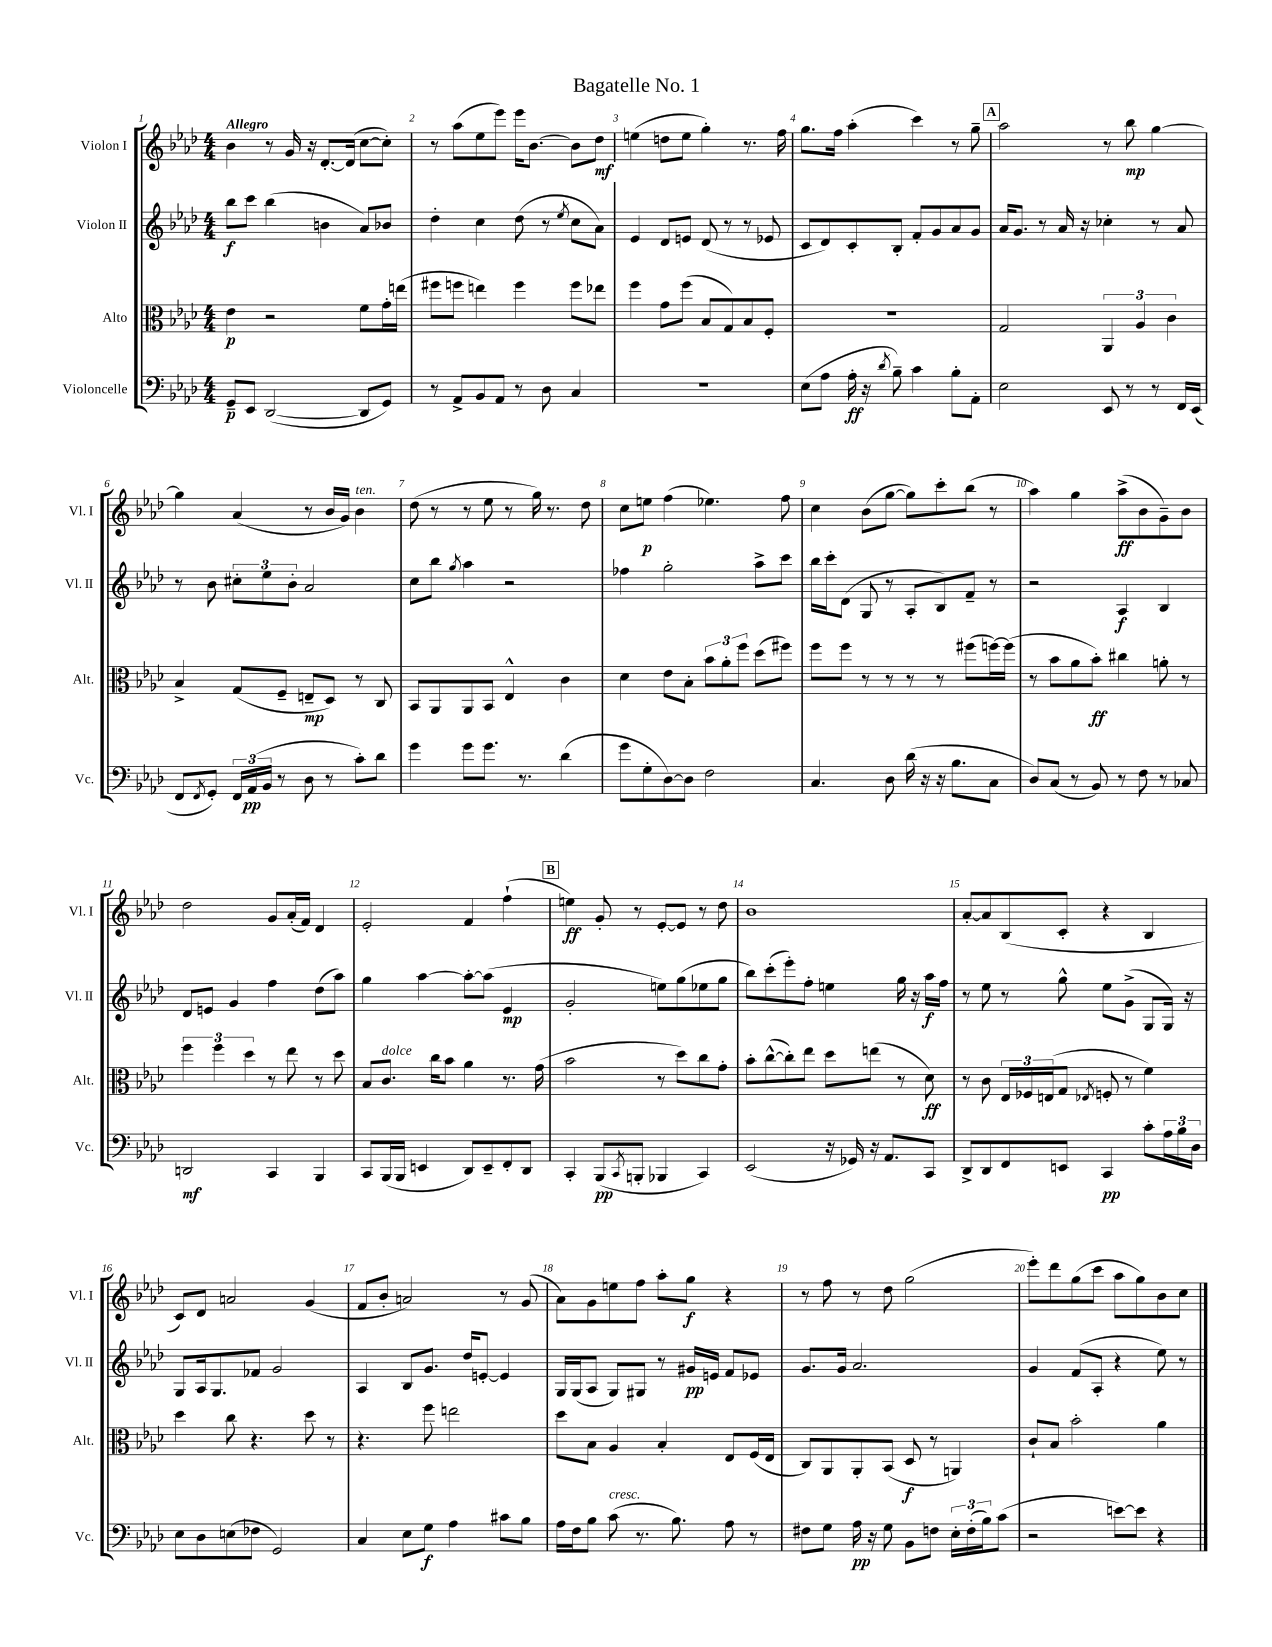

**kern	**dynam	**kern	**dynam	**kern	**dynam	**kern	**dynam
*part4	*part4	*part3	*part3	*part2	*part2	*part1	*part1
*staff4	*staff4	*staff3	*staff3	*staff2	*staff2	*staff1	*staff1
*I"Violoncelle	*	*I"Alto	*	*I"Violon II	*	*I"Violon I	*
*I'Vc.	*	*I'Alt.	*	*I'Vl. II	*	*I'Vl. I	*
*clefF4	*	*clefC3	*	*clefG2	*	*clefG2	*
*k[b-e-a-d-]	*	*k[b-e-a-d-]	*	*k[b-e-a-d-]	*	*k[b-e-a-d-]	*
*M4/4	*	*M4/4	*	*M4/4	*	*M4/4	*
=1	=1	=1	=1	=1	=1	=1	=1
!	!	!	!	!	!	!LO:TX:a:B:t=Allegro	!
8GG~/L	p	4e-\	p	8bb-\L	f	4b-\	.
8EE-/J	.	.	.	8ccc\J	.	.	.
([2DD-/	.	2r	.	(4bb-\	.	8r	.
.	.	.	.	.	.	16g/	.
.	.	.	.	.	.	16r	.
.	.	.	.	4bn\	.	[8.d-'/L	.
.	.	.	.	.	.	(16d-/Jk]	.
8DD-/L]	.	8f\L	.	8a-/L)	.	[8cc\L	.
8GG/J)	.	16g'\L	.	8b-X/J	.	8cc'\J])	.
.	.	(16een\JJ	.	.	.	.	.
=2	=2	=2	=2	=2	=2	=2	=2
8r	.	8ff#X\L	.	4dd-'\	.	8r	.
8AA-^/L	.	8ffn\J	.	.	.	(8aa-\L	.
8BB-/	.	4een\)	.	4cc\	.	8ee-\	.
8AA-/J	.	.	.	.	.	8eee-\J)	.
8r	.	4ff\	.	(8dd-\	.	16eee-\KL	.
.	.	.	.	.	.	[8.b-\J	.
8D-\	.	.	.	8r	.	.	.
.	.	.	.	8qee-/	.	.	.
4C/	.	8ff\L	.	8cc\L	.	8b-\L]	.
.	.	8ee-X\J	.	8a-\J)	.	8dd-\J	mf
=3	=3	=3	=3	=3	=3	=3	=3
1r	.	4ff\	.	4e-/	.	(4een\	.
.	.	8g\L	.	8d-/L	.	8ddn\L	.
.	.	(8ff\J	.	8en/J	.	8ee\J	.
.	.	8B-/L	.	(8d-/	.	4gg'\)	.
.	.	8G/)	.	8r	.	.	.
.	.	8B-/	.	8r	.	8.r	.
.	.	8F'/J	.	8e-X/	.	.	.
.	.	.	.	.	.	16ff\	.
=4	=4	=4	=4	=4	=4	=4	=4
(8E-\L	.	1r	.	8c/L	.	8.gg\L	.
8A-\J	.	.	.	8d-/)	.	.	.
.	.	.	.	.	.	16ff\Jk	.
16A-'\	ff	.	.	8c'/	.	(4aa-'\	.
16r	.	.	.	.	.	.	.
8qd-/	.	.	.	.	.	.	.
8B-~\)	.	.	.	8B-'/J	.	.	.
4c\	.	.	.	8f'/L	.	4ccc\)	.
.	.	.	.	8g/	.	.	.
8B-'\L	.	.	.	8a-/	.	8r	.
8AA-'\J	.	.	.	8g/J	.	8gg~\	.
!!LO:REH:place=s1:t=A
=5	=5	=5	=5	=5	=5	=5	=5
2E-\	.	2G/	.	16a-/KL	.	2aa-\	.
.	.	.	.	8.g/J	.	.	.
.	.	.	.	8r	.	.	.
.	.	.	.	16a-/	.	.	.
.	.	.	.	16r	.	.	.
8EE-/	.	6AA-/	.	4cc-X'\	.	8r	.
8r	.	.	.	.	.	8bb-\	mp
.	.	6A-/	.	.	.	.	.
8r	.	.	.	8r	.	[4gg\	.
.	.	6c\	.	.	.	.	.
16FF/LL	.	.	.	8a-/	.	.	.
(16EE-/JJ	.	.	.	.	.	.	.
!!LO:LB:g=z
=6	=6	=6	=6	=6	=6	=6	=6
8FF/L	.	4B-^/	.	8r	.	4gg\]	.
8qFF/	.	.	.	.	.	.	.
8GG'/J)	.	.	.	8b-\	.	.	.
24FF/LL	.	(8G/L	.	12cc#X'\L	.	(4a-/	.
(24AA-/	pp	.	.	.	.	.	.
24BB-/JJ	.	.	.	12ee-\	.	.	.
8r	.	8F~/J	.	.	.	.	.
.	.	.	.	12b-'\J	.	.	.
8D-\	.	8En~/L	mp	2a-/	.	8r	.
8r	.	8D-/J)	.	.	.	16b-/LL	.
.	.	.	.	.	.	16g/JJ)	.
!	!	!	!	!	!	!LO:TX:a:i:t=ten.	!
8c'\L)	.	8r	.	.	.	4b-\	.
8d-\J	.	8C/	.	.	.	.	.
=7	=7	=7	=7	=7	=7	=7	=7
4g\	.	8BB-/L	.	8cc\L	.	(8dd-\	.
.	.	8AA-/	.	8bb-\J	.	8r	.
.	.	.	.	8qgg/	.	.	.
8g\L	.	8AA-/	.	4aa-\	.	8r	.
8.g\J	.	8BB-/J	.	.	.	8ee-\	.
.	.	4E-^^/	.	2r	.	8r	.
8.r	.	.	.	.	.	.	.
.	.	.	.	.	.	16gg\)	.
.	.	.	.	.	.	8.r	.
(4d-\	.	4c\	.	.	.	.	.
.	.	.	.	.	.	8dd-\	.
=8	=8	=8	=8	=8	=8	=8	=8
8g\L	.	4d-\	.	4ff-X\	.	8cc\L	.
8G'\	.	.	.	.	.	8een\J	p
[8D-\)	.	8e-\L	.	2gg'\	.	(4ff\	.
8D-\J]	.	8B-'\J	.	.	.	.	.
2F\	.	12b-\L	.	.	.	4.ee-X\)	.
.	.	12a-'\	.	.	.	.	.
.	.	12ff\J	.	.	.	.	.
.	.	(8dd-\L	.	8aa-^\L	.	.	.
.	.	8ff#X\J)	.	8ccc\J	.	8ff\	.
=9	=9	=9	=9	=9	=9	=9	=9
4.C/	.	8ff\L	.	16bb-\LL	.	4cc\	.
.	.	.	.	16ccc'\J	.	.	.
.	.	8ff\J	.	(8d-\J	.	.	.
.	.	8r	.	8G/	.	(8b-\L	.
8D-\	.	8r	.	8r	.	[8gg\J	.
(16d-\	.	8r	.	8A-'/L	.	8gg\L])	.
16r	.	.	.	.	.	.	.
16r	.	8r	.	8B-/)	.	8ccc'\	.
8.B-\L	.	.	.	.	.	.	.
.	.	(8ff#X\L	.	8f~/J	.	(8bb-\J	.
8C\J	.	[16ffn\L)	.	8r	.	8r	.
.	.	(16ff\JJ]	.	.	.	.	.
=10	=10	=10	=10	=10	=10	=10	=10
8D-/L)	.	8r	.	2r	.	4aa-\)	.
(8C/J	.	8b-\L	.	.	.	.	.
8r	.	8a-\	.	.	.	4gg\	.
8BB-/)	.	8b-'\J)	ff	.	.	.	.
8r	.	4cc#X\	.	4A-/	f	(8aa-^\L	ff
8F\	.	.	.	.	.	8b-\	.
8r	.	8an'\	.	4B-/	.	8g~\)	.
8C-X/	.	8r	.	.	.	8b-\J	.
!!LO:LB:g=z
=11	=11	=11	=11	=11	=11	=11	=11
2DDn/	mf	6ff\	.	8d-/L	.	2dd-\	.
.	.	.	.	8en/J	.	.	.
.	.	6ff\	.	.	.	.	.
.	.	.	.	4g/	.	.	.
.	.	6dd-\	.	.	.	.	.
4CC/	.	8r	.	4ff\	.	8g/L	.
.	.	8ee-\	.	.	.	(16a-'/L	.
.	.	.	.	.	.	16f/JJ)	.
4BBB-/	.	8r	.	(8dd-\L	.	4d-/	.
.	.	8dd-\	.	8aa-\J)	.	.	.
=12	=12	=12	=12	=12	=12	=12	=12
8CC/L	.	8B-/L	.	4gg\	.	2e-'/	.
!	!	!LO:TX:a:i:t=dolce	!	!	!	!	!
(16BBB-/L	.	8.c/J	.	.	.	.	.
16BBB-/JJ	.	.	.	.	.	.	.
4EEn/	.	.	.	[4aa-\	.	.	.
.	.	16cc\KL	.	.	.	.	.
.	.	8b-\J	.	.	.	.	.
8DD-/L)	.	4a-\	.	8aa-'\L_	.	4f/	.
8EE~/	.	.	.	(8aa-\J]	.	.	.
8FF'/	.	8.r	.	4e-/	mp	(4ff`\	.
8DD-/J	.	.	.	.	.	.	.
.	.	(16g\	.	.	.	.	.
!!LO:REH:place=s1:t=B
=13	=13	=13	=13	=13	=13	=13	=13
4CC'/	.	2b-\	.	2g'/	.	4een\)	ff
(8BBB-/L	pp	.	.	.	.	8g'/	.
8qCC/	.	.	.	.	.	.	.
8BBBn'/J	.	.	.	.	.	8r	.
4BBB-X/	.	8r	.	8een\L)	.	[8e-'/L	.
.	.	8dd-\L)	.	(8gg\	.	8e-/J]	.
4CC/)	.	8cc\	.	8ee-X\	.	8r	.
.	.	8g'\J	.	8gg\J	.	8dd-\	.
=14	=14	=14	=14	=14	=14	=14	=14
(2EE-/	.	8b-'\L	.	8bb-\L)	.	1b-	.
.	.	([8cc^^\	.	(8ccc'\	.	.	.
.	.	8cc'\])	.	8eee-'\)	.	.	.
.	.	8ee-\J	.	8ff'\J	.	.	.
16r	.	8dd-\L	.	4een\	.	.	.
16GG-X/)	.	.	.	.	.	.	.
16r	.	(8een\J	.	.	.	.	.
8.AA-/L	.	.	.	.	.	.	.
.	.	8r	.	16gg\	.	.	.
.	.	.	.	16r	.	.	.
8CC/J	.	8d-\)	ff	16aa-\LL	f	.	.
.	.	.	.	16ff\JJ	.	.	.
=15	=15	=15	=15	=15	=15	=15	=15
8DD-^/L	.	8r	.	8r	.	[8a-'/L	.
8DD-/	.	8c\	.	8ee-\	.	8a-/]	.
8FF/	.	24E-/LL	.	8r	.	(8B-/	.
.	.	24F-X/	.	.	.	.	.
.	.	(24En/J	.	.	.	.	.
8EEn/J	.	8G/J	.	8gg^^\	.	8c'/J	.
.	.	8qE-X/	.	.	.	.	.
4CC/	pp	8Fn'/	.	8ee-\L	.	4r	.
.	.	8r	.	(8g^\J	.	.	.
8c'\L	.	4f\)	.	8G/L	.	4B-/	.
24A-\L	.	.	.	16G/Jk)	.	.	.
24B-\	.	.	.	.	.	.	.
.	.	.	.	16r	.	.	.
24D-\JJ	.	.	.	.	.	.	.
!!LO:LB:g=z
=16	=16	=16	=16	=16	=16	=16	=16
8E-\L	.	4dd-\	.	8G/L	.	8c/L)	.
8D-\	.	.	.	16A-/k	.	8d-/J	.
.	.	.	.	8.G/	.	.	.
(8En\	.	8cc\	.	.	.	2an/	.
8F-X\J	.	4.r	.	8f-X/J	.	.	.
2GG/)	.	.	.	2g/	.	.	.
.	.	8dd-\	.	.	.	(4g/	.
.	.	8r	.	.	.	.	.
=17	=17	=17	=17	=17	=17	=17	=17
4C/	.	4.r	.	4A-/	.	8f/L	.
.	.	.	.	.	.	8b-'/J	.
8E-\L	.	.	.	8B-/L	.	2an/)	.
8G\J	f	8ff\	.	8.g/J	.	.	.
4A-\	.	2een\	.	.	.	.	.
.	.	.	.	16dd-/KL	.	.	.
.	.	.	.	[8en'/J	.	.	.
8c#X\L	.	.	.	4e/]	.	8r	.
8B-\J	.	.	.	.	.	(8g/	.
=18	=18	=18	=18	=18	=18	=18	=18
16A-\LL	.	8dd-\L	.	16G/LL	.	8a-\L)	.
16F\J	.	.	.	(16G/J	.	.	.
8B-\J	.	8B-\J	.	8A-/J	.	8g\	.
!LO:TX:a:i:t=cresc.	!	!	!	!	!	!	!
(8c\	.	4A-/	.	8G/L)	.	8een\	.
8.r	.	.	.	8G#X/J	.	8ff\J	.
.	.	4B-'/	.	8r	.	8aa-'\L	.
8.B-\)	.	.	.	.	.	.	.
.	.	.	.	16g#X/LL	pp	8gg\J	f
.	.	.	.	16en/JJ	.	.	.
8A-\	.	8E-/L	.	8f/L	.	4r	.
8r	.	(16F/L	.	8e-X/J	.	.	.
.	.	16E-/JJ	.	.	.	.	.
=19	=19	=19	=19	=19	=19	=19	=19
8F#X\L	.	8C/L)	.	8.g/L	.	8r	.
8G\J	.	8AA-/	.	.	.	8ff\	.
.	.	.	.	16g/Jk	.	.	.
16A-\	pp	8AA-'/	.	2.a-/	.	8r	.
16r	.	.	.	.	.	.	.
8G\	.	(8BB-/J	.	.	.	8dd-\	.
8BB-\L	.	8D-/	f	.	.	(2gg\	.
8Fn\J	.	8r	.	.	.	.	.
24E-'\LL	.	4AAn/)	.	.	.	.	.
(24F'\	.	.	.	.	.	.	.
24B-\J)	.	.	.	.	.	.	.
(8c\J	.	.	.	.	.	.	.
=20	=20	=20	=20	=20	=20	=20	=20
2r	.	8c`/L	.	4g/	.	8eee-'\L)	.
.	.	8B-/J	.	.	.	8ddd-\	.
.	.	2b-'\	.	(8f/L	.	(8gg\	.
.	.	.	.	8A-'/J	.	8ccc\J	.
[8en\L)	.	.	.	4r	.	8aa-\L	.
8e\J]	.	.	.	.	.	8gg\)	.
4r	.	4a-\	.	8ee-\)	.	8b-\	.
.	.	.	.	8r	.	8cc\J	.
==	==	==	==	==	==	==	==
*-	*-	*-	*-	*-	*-	*-	*-
